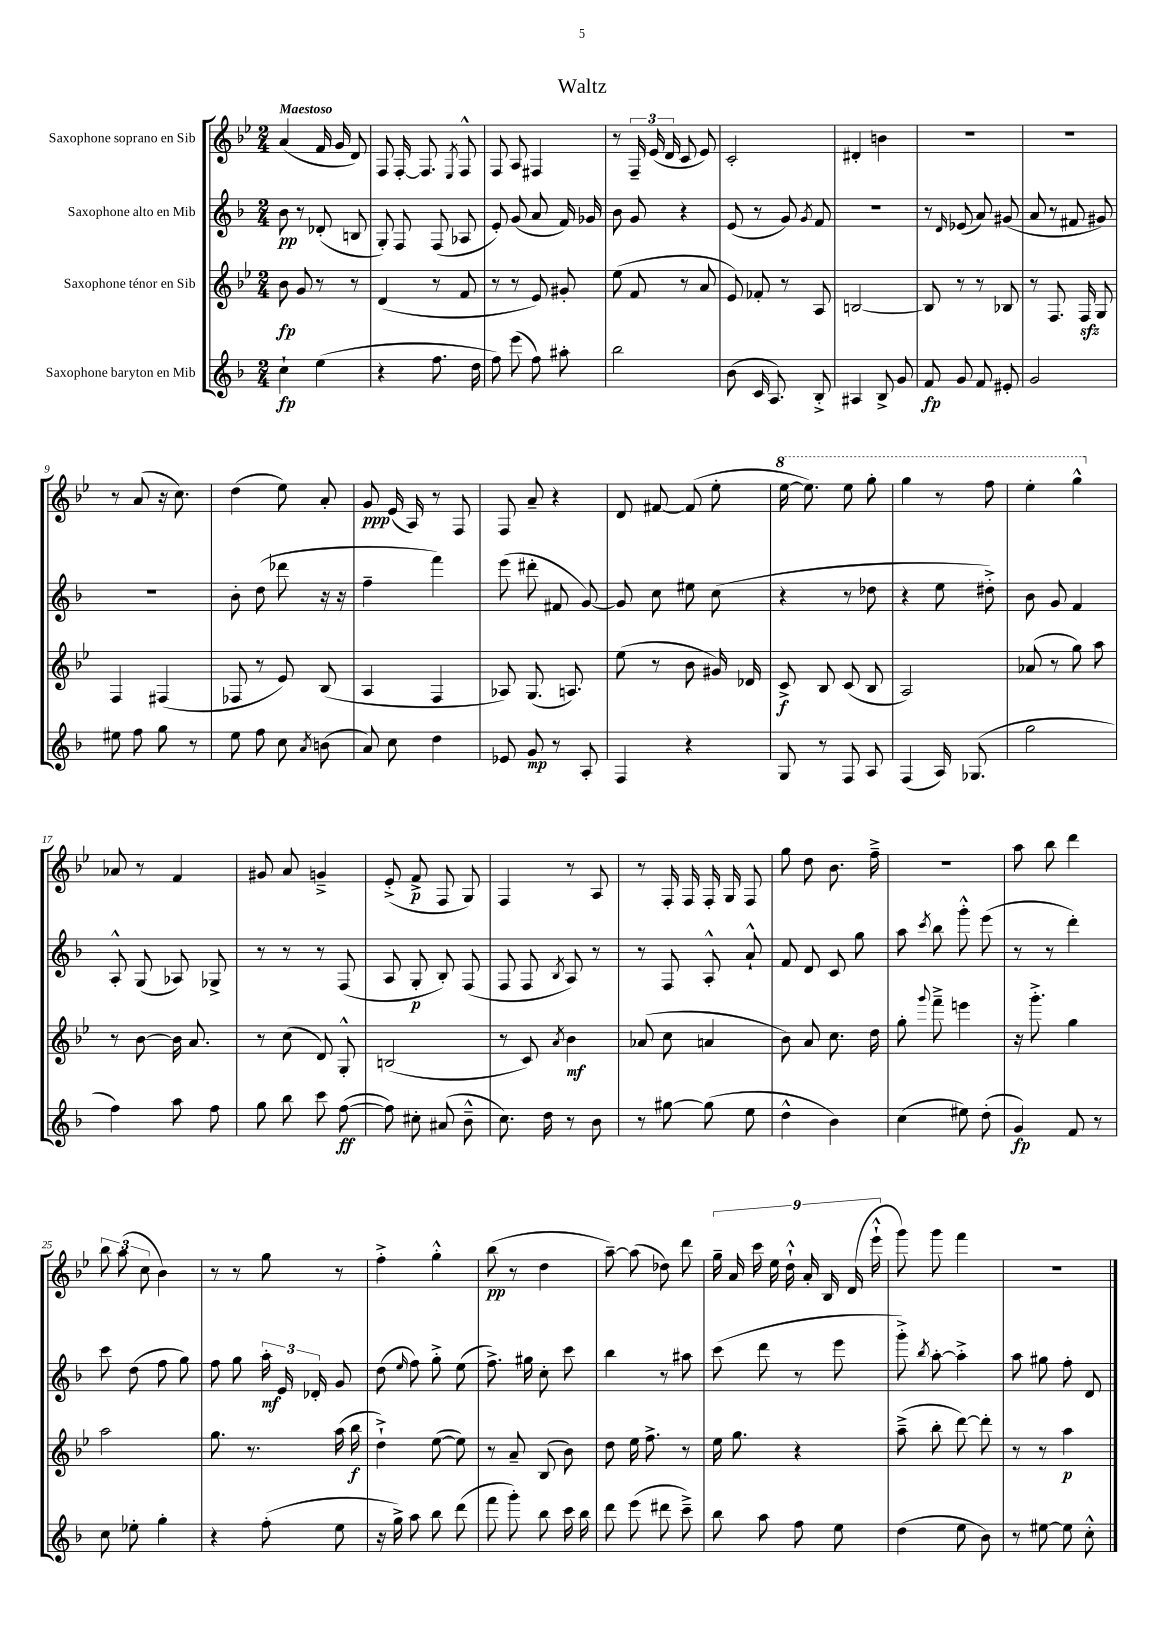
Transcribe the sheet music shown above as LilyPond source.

\header { title = "Waltz" }
<<
\new StaffGroup <<
\new Staff = "s0" \with { instrumentName = "Saxophone soprano en Sib" } {
    \clef treble \key bes \major \numericTimeSignature \time 2/4 \tempo "Maestoso"
    \autoBeamOff a'4( f'16 g'16 d'8) |
    f8 f16~-. f8. \acciaccatura { ees8 } f8-^ |
    f8 a8 fis4 |
    r8 \tuplet 3/2 { f16-- ees'16( d'16 } c'8 ees'8) |
    c'2-. |
    dis'4-. b'4 |
    r2 |
    R2 |
    r8 a'8( r16 c''8.) |
    d''4( ees''8) a'8-. |
    g'8\ppp ees'16( a16) r8 f8 |
    f8 a'8-- r4 |
    d'8 fis'8~ fis'8( ees''8-. |
    \ottava #1 ees'''16~ ees'''8.) ees'''8 g'''8-. |
    g'''4 r8 f'''8 |
    ees'''4-. g'''4-^ \ottava #0 |
    aes'8 r8 f'4 |
    gis'8 a'8 g'4---> |
    ees'8-.->( f'8->\p f8 g8) |
    f4 r8 a8 |
    r8 f16-. f16 f16-. g16 f8 |
    g''8 d''8 bes'8. f''16---> |
    R2 |
    a''8 bes''8 d'''4 |
    \tuplet 3/2 { bes''8 a''8( c''8 } bes'4) |
    r8 r8 g''8 r8 |
    f''4-.-> g''4-.-^ |
    bes''8\pp( r8 d''4 |
    a''8~--) a''8( des''8) d'''8 |
    \tuplet 9/8 { g''16-- a'16 c'''16 ees''16 d''16-!-^ a'16-. bes16 d'16( ees'''16-!-^ } |
    g'''8) g'''8 f'''4 |
    R2 \bar "|." |
}
\new Staff = "s1" \with { instrumentName = "Saxophone alto en Mib" } {
    \clef treble \key f \major \numericTimeSignature \time 2/4
    \autoBeamOff bes'8\pp r8 des'8-.( b8 |
    g8-.) f8 f8( aes8 |
    e'8-.) g'8( a'8 f'16) ges'16 |
    bes'8 g'8 r4 |
    e'8( r8 g'8) \acciaccatura { g'8 } f'8 |
    R2 |
    r8 \grace { d'16 } ees'8( a'8) gis'8( |
    a'8 r8 fis'8 gis'8) |
    r2 |
    bes'8-. d''8( des'''8 r16 r16 |
    f''4-- f'''4) |
    e'''8( dis'''8-. fis'8 g'8~) |
    g'8 c''8 eis''8 c''8( |
    r4 r8 des''8 |
    r4 e''8 dis''8-.->) |
    bes'8 g'8 f'4 |
    a8-.-^ g8( aes8) ges8-> |
    r8 r8 r8 f8( |
    a8 g8-.\p bes8-.) f8( |
    f8 f8 \acciaccatura { bes8 } a8) r8 |
    r8 f8 a8-.-^ a'8-!-^ |
    f'8 d'8 c'8 g''8 |
    a''8 \acciaccatura { c'''8 } bes''8 g'''8-.-^ e'''8( |
    r8 r8 d'''4-.) |
    c'''8 d''8( f''8 g''8) |
    f''8 g''8 \tuplet 3/2 { a''16-.\mf e'16 des'16-. } g'8 |
    d''8( \grace { e''16 } f''8) g''8-.-> e''8( |
    f''8.->) gis''16 c''8-. c'''8 |
    bes''4 r8 ais''8 |
    c'''8( d'''8 r8 e'''8 |
    g'''8-.->) \acciaccatura { bes''8 } a''8~-. a''4-.-> |
    a''8 gis''8 f''8-. d'8 \bar "|." |
}
\new Staff = "s2" \with { instrumentName = "Saxophone ténor en Sib" } {
    \clef treble \key bes \major \numericTimeSignature \time 2/4
    \autoBeamOff bes'8\fp g'8 r8 r8 |
    d'4( r8 f'8 |
    r8 r8 ees'8) gis'8-. |
    ees''8( f'8 r8 a'8 |
    ees'8) fes'8-. r8 a8 |
    b2~ |
    b8 r8 r8 bes8 |
    r8 f8. f16\sfz g8 |
    f4 fis4( |
    fes8 r8 ees'8) bes8( |
    a4 f4 |
    aes8) g8.( a8.) |
    ees''8( r8 bes'8 gis'16) des'16 |
    c'8->\f bes8 c'8( bes8 |
    a2) |
    aes'8( r8 g''8) a''8 |
    r8 bes'8~ bes'16 a'8. |
    r8 c''8( d'8) g8-.-^ |
    b2( |
    r8 c'8) \acciaccatura { a'8 } bes'4\mf |
    aes'8( c''8 a'4 |
    bes'8) a'8 c''8. d''16 |
    g''8-. \appoggiatura { g'''8 } f'''8---> e'''4 |
    r16 g'''8.-.-> g''4 |
    a''2 |
    g''8. r8. a''16( bes''16\f |
    d''4-!->) ees''8~( ees''8) |
    r8 a'8-- bes8( bes'8) |
    d''8 ees''16 f''8.-> r8 |
    ees''16 g''8. r4 |
    a''8--->( bes''8-. d'''8~) d'''8-. |
    r8 r8 a''4\p \bar "|." |
}
\new Staff = "s3" \with { instrumentName = "Saxophone baryton en Mib" } {
    \clef treble \key f \major \numericTimeSignature \time 2/4
    \autoBeamOff c''4-!\fp e''4( |
    r4 f''8. d''16 |
    f''8) e'''8( f''8) ais''8-. |
    bes''2 |
    bes'8( c'16 a8.) bes8-.-> |
    ais4 bes8-> g'8 |
    f'8\fp g'8 f'8 eis'8-. |
    g'2 |
    eis''8 f''8 g''8 r8 |
    e''8 f''8 c''8 \acciaccatura { a'8 } b'8( |
    a'8) c''8 d''4 |
    ees'8 g'8\mp r8 a8-. |
    f4 r4 |
    g8 r8 f8 a8 |
    f4( a16) ges8.( |
    g''2 |
    f''4) a''8 f''8 |
    g''8 bes''8 c'''8 f''8~\ff( |
    f''8) cis''8-. ais'8( bes'8---^ |
    c''8.) d''16 r8 bes'8 |
    r8 gis''8~ gis''8( e''8 |
    d''4-^ bes'4) |
    c''4( eis''8) d''8-.( |
    g'4\fp) f'8 r8 |
    c''8 ees''8-. g''4-. |
    r4 f''8-.( e''8 |
    r16 g''16->) a''8 bes''8 d'''8( |
    f'''8 g'''8-.) bes''8 c'''16 bes''16 |
    d'''8 e'''8( dis'''8 c'''8--->) |
    bes''8 a''8 f''8 e''8 |
    d''4( e''8 bes'8) |
    r8 eis''8~ eis''8 c''8-.-^ \bar "|." |
}
>>
>>
